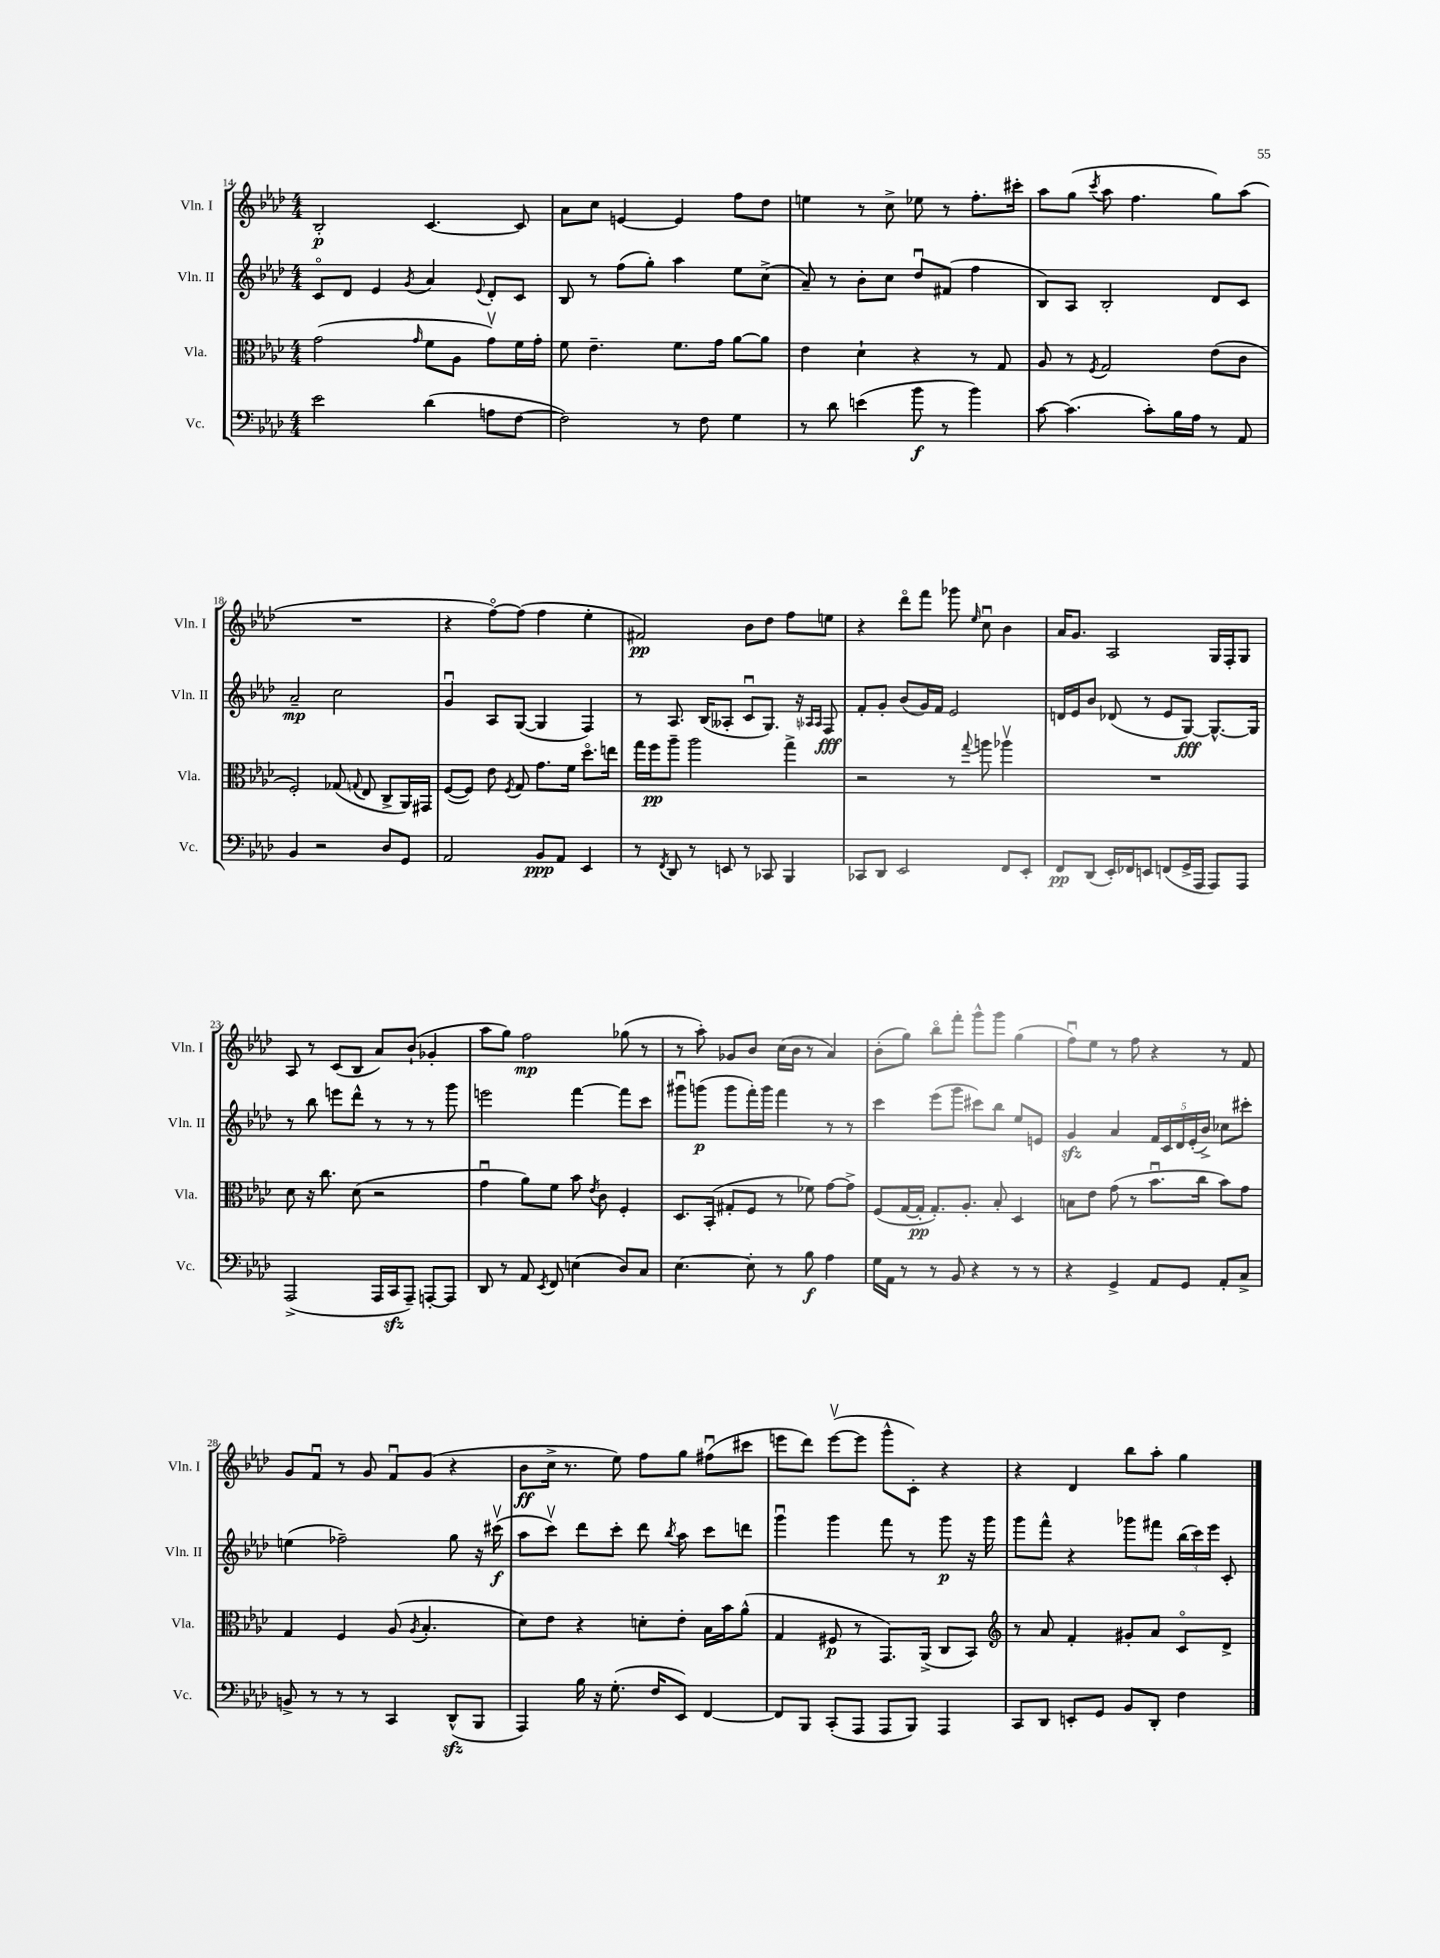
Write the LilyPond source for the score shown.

<<
\new StaffGroup <<
\new Staff = "s0" \with { instrumentName = "Vln. I" shortInstrumentName = "Vln. I" } {
    \clef treble \key aes \major \numericTimeSignature \time 4/4
    \autoBeamOff bes2-.\p c'4.~ c'8 |
    aes'8[ c''8] e'4~ e'4 f''8[ des''8] |
    e''4 r8 c''8-> ees''8 r8 f''8.[-. cis'''16]-. |
    aes''8[ g''8]( \acciaccatura { c'''8 } aes''8 f''4. g''8[) aes''8]( |
    R1 |
    r4 f''8[~\flageolet) f''8]( f''4 ees''4-. |
    fis'2\pp) bes'8[ des''8] f''8[ e''8] |
    r4 des'''8[\flageolet f'''8] ges'''8 \grace { ees''16 } c''8\downbow bes'4 |
    aes'16[ g'8.] aes2 g16[ f16-. g8] |
    aes8 r8 c'8[( bes8] aes'8[) bes'8]-!( ges'4-. |
    aes''8[ g''8]) f''2\mp ges''8( r8 |
    r8 aes''8-.) ges'8[ bes'8] c''16[( bes'16] r8 aes'4) |
    bes'8[-.( g''8]) bes''8[\flageolet f'''8]-. g'''8[-^ g'''8] g''4( |
    f''8[\downbow) ees''8] r8 f''8 r4 r8 f'8 |
    g'8[ f'8]\downbow r8 g'8 f'8[\downbow g'8]( r4 |
    bes'8[\ff c''16]-> r8. ees''8) f''8[ g''8] fis''8[\downbow( cis'''8] |
    e'''8[ des'''8]) e'''8[~\upbow( e'''8] g'''8[-^ c'8]-.) r4 |
    r4 des'4 bes''8[ aes''8]-. g''4 \bar "|." |
}
\new Staff = "s1" \with { instrumentName = "Vln. II" shortInstrumentName = "Vln. II" } {
    \clef treble \key aes \major \numericTimeSignature \time 4/4
    \autoBeamOff c'8[\flageolet des'8] ees'4 \acciaccatura { g'8 } aes'4 \appoggiatura { ees'8 } des'8[-. c'8] |
    bes8 r8 f''8[( g''8]-.) aes''4 ees''8[ c''8]->( |
    aes'8--) r8 bes'8[-. c''8] des''8[\downbow fis'8]( f''4 |
    bes8[) aes8] bes2-. des'8[ c'8] |
    aes'2--\mp c''2 |
    g'4\downbow aes8[ g8]~( g4 f4) |
    r8 aes8. bes16[( aeses8]-. c'8[\downbow g8.]) r16 \grace { aes16[ aes16] } f8\fff |
    f'8[-. g'8]-. bes'8[( g'16) f'16] ees'2 |
    d'16[ ees'16 bes'8] des'8( r8 ees'8[ g8]~\fff) g8.[~-^ g16] |
    r8 bes''8 e'''8[ des'''8]-^ r8 r8 r8 g'''8 |
    e'''2 f'''4~ f'''8[ c'''8] |
    gis'''8[\downbow g'''8]\p( g'''8[ f'''16-.) g'''16] f'''4 r8 r8 |
    c'''4 ees'''8[( g'''8] cis'''8[) bes''8] ees''8[ e'8] |
    g'4\sfz aes'4 \tuplet 5/4 { f'16[ c'16 des'16 ees'16-.( bes'16]->) } ces''8[ cis'''8]-. |
    e''4( fes''2--) g''8 r16 cis'''16\upbow\f( |
    aes''8[ c'''8]\upbow) des'''8[ c'''8]-. des'''8 \acciaccatura { bes''8 } aes''8 c'''8[ d'''8] |
    g'''4\downbow g'''4 f'''8 r8 g'''8\p r16 g'''16 |
    g'''8[ f'''8]-^ r4 ges'''8[ fis'''8] \tuplet 3/2 { bes''16[( c'''16) ees'''16] } c'8-. \bar "|." |
}
\new Staff = "s2" \with { instrumentName = "Vla." shortInstrumentName = "Vla." } {
    \clef alto \key aes \major \numericTimeSignature \time 4/4
    \autoBeamOff g'2( \grace { g'16 } f'8[ aes8] g'8[\upbow) f'16 g'16]-. |
    f'8 ees'4.-- f'8.[ g'16] aes'8[~ aes'8] |
    ees'4 des'4-! r4 r8 g8 |
    aes8 r8 \acciaccatura { f8 } g2 ees'8[( c'8] |
    f2-.) ges8( \appoggiatura { g8 } ees8 c8[-> aes,16) gis,16] |
    f8[~( f8]) ees'8 \acciaccatura { f8 } g8 g'8.[ f'16] des''8.[\flageolet e''16] |
    g''16[ f''16\pp aes''8]-- aes''2 g''4-> |
    r2 r8 \appoggiatura { g''8 } a''8 aes''4\upbow |
    R1 |
    des'8 r16 c''8. des'8( r2 |
    g'4\downbow aes'8[) f'8] bes'8 \acciaccatura { ees'8 } c'8 f4-. |
    des8.[ bes,16]-.( gis8[-. f8] r8 fes'8) g'8[~ g'8]-> |
    f8[( g16~ g16]-.\pp g8.[-.) aes8.]-. bes8-. des4 |
    b8[ ees'8] g'8( r8 bes'8.[\downbow c''16] bes'8[) g'8] |
    g4 f4 aes8( \acciaccatura { aes8 } bes4.-. |
    des'8[) ees'8] r4 d'8[-. ees'8]-. bes16[ bes'16 aes'8]-^( |
    g4 fis8\p r8 g,8.[) aes,16]->( c8[ bes,8]) |
    \clef treble r8 aes'8 f'4-. gis'8[-. aes'8] c'8[\flageolet des'8]-> \bar "|." |
}
\new Staff = "s3" \with { instrumentName = "Vc." shortInstrumentName = "Vc." } {
    \clef bass \key aes \major \numericTimeSignature \time 4/4
    \autoBeamOff ees'2 des'4( a8[ f8]~ |
    f2) r8 f8 g4 |
    r8 des'8 e'4( bes'8\f r8 bes'4) |
    c'8~ c'4.( c'8[-.) bes16 aes16] r8 aes,8 |
    bes,4 r2 des8[ g,8] |
    aes,2 bes,8[\ppp aes,8] ees,4 |
    r8 \acciaccatura { f,8 } des,8 r8 e,8 r8 ces,8 bes,,4 |
    ces,8[ des,8] ees,2 f,8[ ees,8]-. |
    f,8[\pp des,8]( ees,16[-.) fes,16 e,8] f,8[( g,16-> aes,,16] aes,,8[) aes,,8] |
    aes,,2->( aes,,16[ c,16\sfz aes,,8]--) a,,8[~-. a,,8] |
    des,8 r8 aes,8 \acciaccatura { ees,8 } f,8 e4( des8[) c8] |
    ees4.~ ees8-. r8 bes8\f aes4 |
    g16[ aes,16] r8 r8 bes,8 r4 r8 r8 |
    r4 g,4-> aes,8[ g,8] aes,8[-. c8]-> |
    b,8-> r8 r8 r8 c,4 des,8[-^\sfz( bes,,8] |
    aes,,4) bes16 r16 g8.-.( f16[ ees,8]) f,4~ |
    f,8[ bes,,8] c,8[-.( aes,,8] aes,,8[ bes,,8]) aes,,4 |
    c,8[ des,8] e,8[-. g,8] bes,8[ des,8]-. f4 \bar "|." |
}
>>
>>
\layout { \context { \Score currentBarNumber = #14 } }
